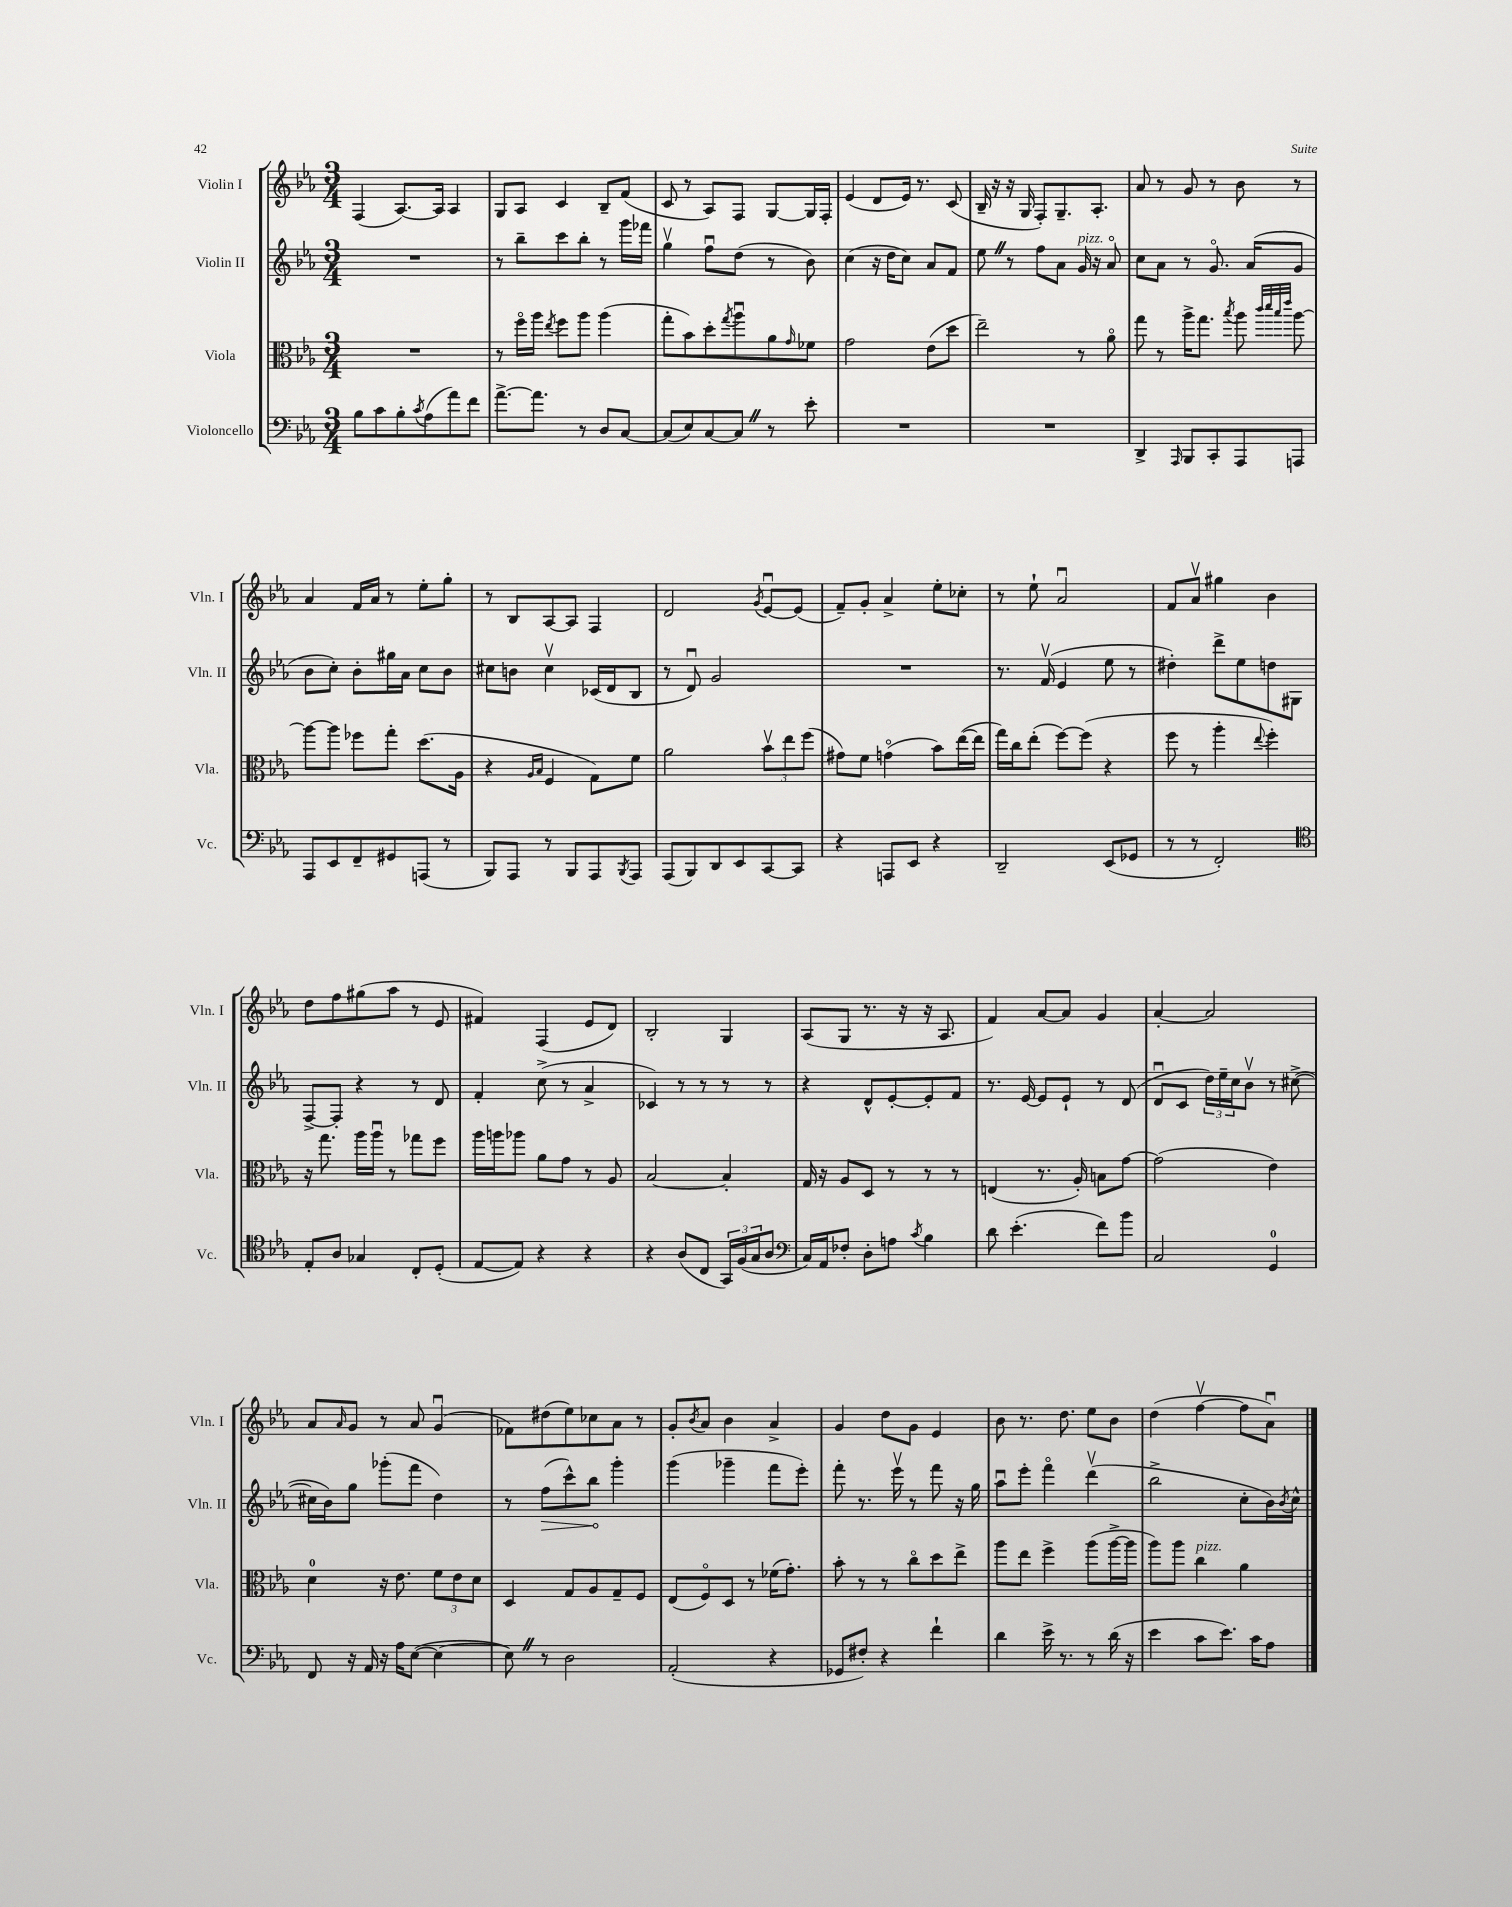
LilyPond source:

<<
\new StaffGroup <<
\new Staff = "s0" \with { instrumentName = "Violin I" shortInstrumentName = "Vln. I" } {
    \clef treble \key ees \major \numericTimeSignature \time 3/4
    f4( aes8.~) aes16 aes4 |
    g8 aes8 c'4 bes8-- f'8( |
    c'8 r8 aes8) f8 g8~ g16 f16-. |
    ees'4( d'8 ees'16) r8. c'8( |
    bes16-- r16 r16 g16 f8-.) g8.-- aes8.-. |
    aes'8 r8 g'8 r8 bes'8 r8 |
    aes'4 f'16 aes'16 r8 ees''8-. g''8-. |
    r8 bes8 aes8~ aes8 f4 |
    d'2 \acciaccatura { g'8 } ees'8~\downbow ees'8( |
    f'8--) g'8-. aes'4-> ees''8-. ces''8-. |
    r8 ees''8-! aes'2\downbow |
    f'8 aes'8\upbow gis''4 bes'4 |
    d''8 f''8 gis''8( aes''8 r8 ees'8 |
    fis'4) f4( ees'8 d'8) |
    bes2-. g4 |
    aes8( g8 r8. r16 r16 aes8. |
    f'4) aes'8~ aes'8 g'4 |
    aes'4~-. aes'2 |
    aes'8 \grace { aes'16 } g'8 r8 aes'8 g'4\downbow( |
    fes'8) dis''8( ees''8) ces''8 aes'8 r8 |
    g'8-. \acciaccatura { bes'8 } aes'8 bes'4 aes'4-> |
    g'4 d''8 g'8 ees'4 |
    bes'8 r8. d''8. ees''8 bes'8 |
    d''4( f''4~\upbow f''8 aes'8\downbow) \bar "|." |
}
\new Staff = "s1" \with { instrumentName = "Violin II" shortInstrumentName = "Vln. II" } {
    \clef treble \key ees \major \numericTimeSignature \time 3/4
    R2. |
    r8 bes''8-- c'''8 bes''8-. r8 g'''16 fes'''16 |
    g''4\upbow f''8\downbow d''8( r8 bes'8) |
    c''4( r16 d''16 c''8) aes'8 f'8 |
    ees''8 \once \override BreathingSign.text = \markup { \musicglyph "scripts.caesura.straight" } \breathe r8 f''8 aes'8 g'16^\markup { \italic "pizz." } r16 aes'8\flageolet |
    c''8 aes'8 r8 g'8.\flageolet aes'16( g'8 |
    bes'8 c''8-.) bes'8-. gis''16 aes'16 c''8 bes'8 |
    cis''8 b'8 cis''4\upbow ces'16( d'16 bes8 |
    r8 d'8\downbow) g'2 |
    R2. |
    r8. f'16\upbow( ees'4 ees''8 r8 |
    dis''4-.) d'''8-> ees''8 d''8 gis8 |
    f8~-> f8-. r4 r8 d'8 |
    f'4-. c''8->( r8 aes'4-> |
    ces'4) r8 r8 r8 r8 |
    r4 d'8-^ ees'8~-. ees'8-. f'8 |
    r8. ees'16~ ees'8 ees'8-! r8 d'8( |
    d'8\downbow c'8 \tuplet 3/2 { d''16) ees''16-- c''16 } bes'8\upbow r8 cis''8~->( |
    cis''16 bes'16) g''8 ges'''8-.( f'''8 d''4) |
    r8 \once \override Hairpin.circled-tip = ##t f''8\>( c'''8-^) bes''8\! g'''4-. |
    g'''4( ges'''4-- f'''8 ees'''8-.) |
    f'''8-. r8. ees'''16\upbow r8 f'''8 r16 g''16 |
    aes''8\downbow ees'''8-. f'''4\flageolet d'''4\upbow( |
    bes''2-> c''8-. bes'16) \acciaccatura { bes'8 } c''16-^ \bar "|." |
}
\new Staff = "s2" \with { instrumentName = "Viola" shortInstrumentName = "Vla." } {
    \clef alto \key ees \major \numericTimeSignature \time 3/4
    R2. |
    r8 f''16\flageolet aes''16 \acciaccatura { ees''8 } f''8 aes''8 aes''4( |
    g''8-. bes'8) d''8-. \acciaccatura { g''8 } aes''8\downbow aes'8 \grace { g'16 } fes'8 |
    g'2 ees'8( d''8 |
    ees''2--) r8 aes'8\flageolet |
    g''8 r8 aes''16-> g''8. \acciaccatura { bes''8 } aes''8 \grace { c'''32 d'''32 bes''32 ees'''32 } aes''8~ |
    aes''8~ aes''8 fes''8 g''8-. d''8.( aes16 |
    r4 \grace { aes16 bes16 } f4 g8) f'8 |
    aes'2 \tuplet 3/2 { bes'8\upbow ees''8 f''8( } |
    gis'8) f'8 g'4\flageolet( bes'8) ees''16~( ees''16 |
    g''16) c''16 ees''8-.( f''8~) f''8( r4 |
    f''8 r8 aes''4-. \appoggiatura { ees''8 } f''4-.) |
    r16 g''8. aes''16 aes''16\downbow r8 ges''8 f''8 |
    aes''16 a''16 aes''8 aes'8 g'8 r8 aes8 |
    bes2~ bes4-. |
    g16 r16 aes8 d8 r8 r8 r8 |
    e4( r8. aes16-.) b8 g'8~ |
    g'2( ees'4) |
    d'4-0 r16 ees'8. \tuplet 3/2 { f'8 ees'8 d'8 } |
    d4 g8 aes8 g8-- f8 |
    ees8( f8\flageolet) d8 r8 fes'16( g'8.-.) |
    bes'8-. r8 r8 c''8\flageolet d''8 ees''8-> |
    aes''8 ees''8 f''4-> aes''8( aes''16~-> aes''16 |
    aes''8) aes''8 c''4^\markup { \italic "pizz." } aes'4 \bar "|." |
}
\new Staff = "s3" \with { instrumentName = "Violoncello" shortInstrumentName = "Vc." } {
    \clef bass \key ees \major \numericTimeSignature \time 3/4
    bes8 c'8 bes8-. \acciaccatura { c'8 } aes8( aes'8) f'8 |
    aes'8.~-> aes'8. r8 d8 c8~ |
    c8( ees8) c8~ c8 \once \override BreathingSign.text = \markup { \musicglyph "scripts.caesura.straight" } \breathe r8 ees'8-. |
    R2. |
    R2. |
    d,4-> \grace { aes,,16 } bes,,8 c,8-. aes,,8 a,,8 |
    aes,,8 ees,8 f,8-- gis,8 a,,8( r8 |
    bes,,8) aes,,8 r8 bes,,8 aes,,8 \acciaccatura { bes,,8 } aes,,8 |
    aes,,8( bes,,8) d,8 ees,8 c,8~ c,8 |
    r4 a,,8 ees,8 r4 |
    d,2-- ees,8( ges,8 |
    r8 r8 f,2-.) |
    \clef tenor ees8-. aes8 ges4 c8-. d8-.( |
    ees8~ ees8) r4 r4 |
    r4 aes8( c8 \tuplet 3/2 { g,16) f16( g16 } aes8 |
    \clef bass c16) aes,16 fes8-. d8-. a8 \acciaccatura { c'8 } bes4 |
    d'8 ees'4.-.( f'8) bes'8 |
    c2 g,4-0 |
    f,8 r16 aes,16 r16 aes16 ees8~( ees4~ |
    ees8) \once \override BreathingSign.text = \markup { \musicglyph "scripts.caesura.straight" } \breathe r8 d2 |
    aes,2-.( r4 |
    ges,8 fis8-.) r4 f'4-! |
    d'4 ees'16-> r8. r8 d'16( r16 |
    ees'4 c'8 ees'8.) c'16 aes8 \bar "|." |
}
>>
>>
\layout { \context { \Score \remove "Bar_number_engraver" } }
